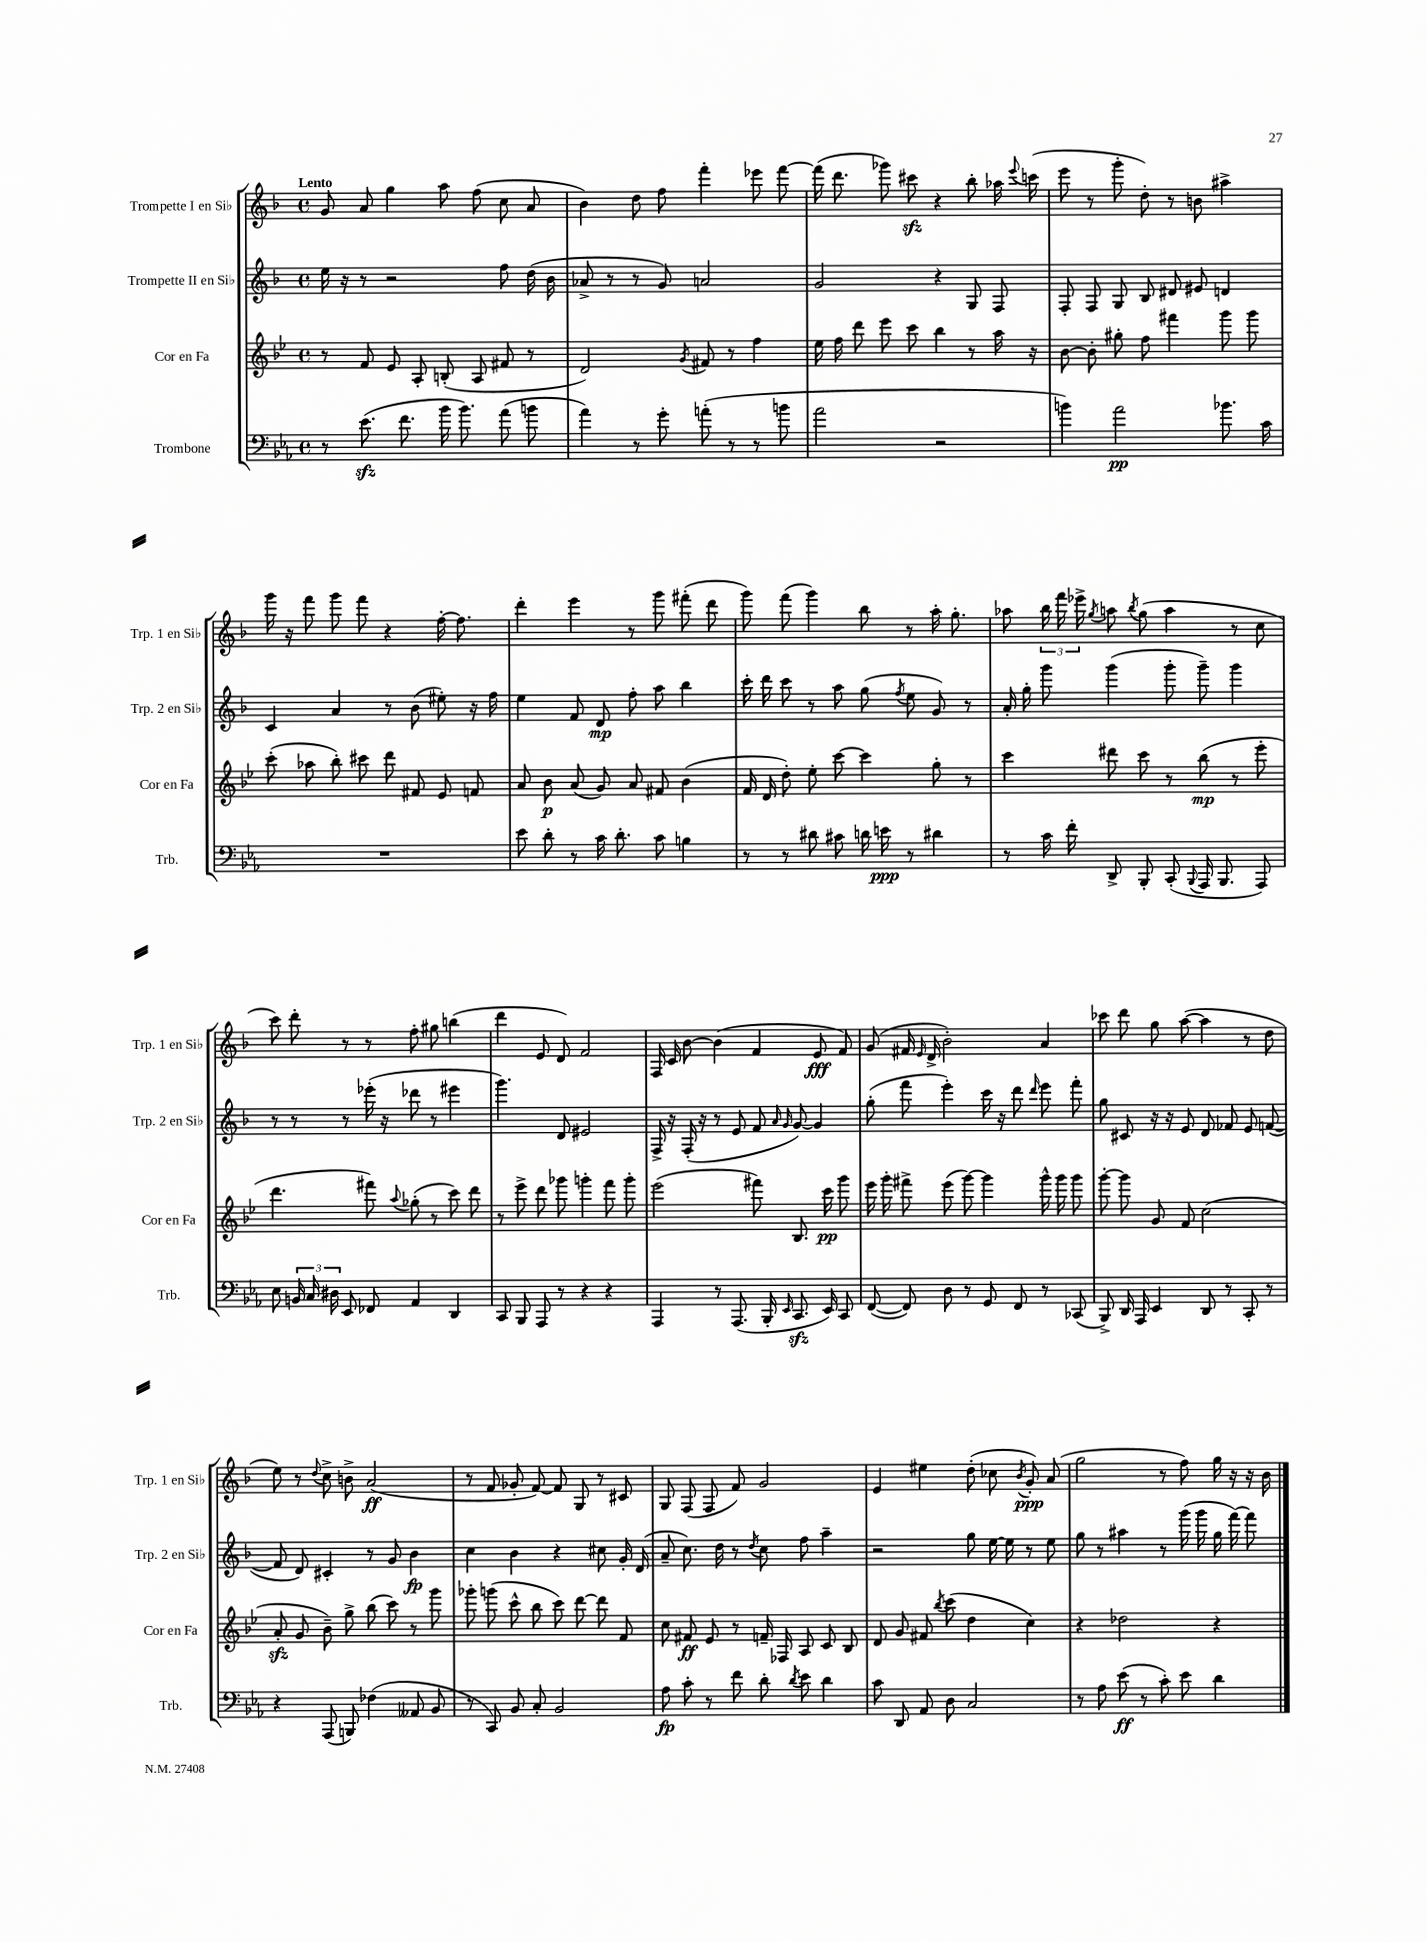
<<
\new StaffGroup <<
\new Staff = "s0" \with { instrumentName = "Trompette I en Sib" shortInstrumentName = "Trp. 1 en Sib" } {
    \clef treble \key f \major \defaultTimeSignature \time 4/4 \tempo "Lento"
    \autoBeamOff g'8 a'8 g''4 a''8 f''8( c''8 a'8 |
    bes'4) d''8 f''8 f'''4-. ees'''8 f'''8~ |
    f'''16( d'''8. ges'''8) cis'''8\sfz r4 bes''8-. aes''16 \appoggiatura { e'''8 } c'''16( |
    e'''8 r8 g'''8-. d''8-.) r8 b'8 ais''4-> |
    g'''16 r16 f'''8 g'''8 f'''8 r4 f''16~-. f''8. |
    d'''4-. e'''4 r8 g'''8 fis'''8-.( d'''8 |
    g'''8) f'''8( g'''4) bes''8 r8 a''16-. g''8.-. |
    aes''8 \tuplet 3/2 { bes''16 f'''16 ees'''16-> } \acciaccatura { g''8 } a''8 \acciaccatura { bes''8 } g''8( a''4 r8 c''8 |
    c'''8) d'''8-. r8 r8 f''8-. gis''8 b''4( |
    d'''4 e'8 d'8) f'2 |
    f16 c'16 bes'8~ bes'4( f'4 e'8\fff f'8) |
    g'8( fis'16 \grace { e'16 } d'16-> bes'2-.) a'4 |
    ces'''8 d'''8 g''8 a''8~( a''4 r8 d''8 |
    e''8) r8 \appoggiatura { d''8 } c''8-> b'8-> a'2\ff( |
    r8 f'8 ges'8-. f'8~) f'8 g8 r8 cis'8 |
    g8 f8( f8 f'8) g'2 |
    e'4 eis''4 d''8-.( ces''8 \acciaccatura { bes'8 } g'8-.\ppp) a'8( |
    g''2 r8 f''8) g''16 r16 r16 bes'16 \bar "|." |
}
\new Staff = "s1" \with { instrumentName = "Trompette II en Sib" shortInstrumentName = "Trp. 2 en Sib" } {
    \clef treble \key f \major \defaultTimeSignature \time 4/4
    \autoBeamOff e''16 r16 r8 r2 f''8 d''16( bes'16 |
    aes'8-> r8 r8 g'8) a'2 |
    g'2 r4 g8 f8 |
    f8-. f8 g8 bes8 dis'8 eis'8 d'4 |
    c'4 a'4 r8 bes'8( eis''8-.) r16 f''16 |
    e''4 f'8 d'8\mp f''8-. a''8 bes''4 |
    c'''16-. d'''16 c'''8 r8 a''8 g''8( \acciaccatura { f''8 } e''8 g'8) r8 |
    a'16-. g''16-. g'''8 g'''4( g'''8-. g'''8--) g'''4 |
    r8 r8 r8 ees'''16-.( r16 des'''8 r8 eis'''4 |
    g'''4.) d'8 eis'2 |
    f16-> r16 f16-.( r16 r8 e'8 f'8 \grace { a'16 g'16 } g'8~) g'4 |
    g''8-.( f'''8 e'''4-.) c'''16 r16 d'''8 \grace { d'''16 } e'''8 f'''8-. |
    g''8 cis'8 r16 r16 e'8 d'8 fes'8 e'8 f'8~( |
    f'8 d'8) cis'4-. r8 g'8 bes'4\fp |
    c''4 bes'4 r4 cis''8 g'16-. d'16( |
    a'8-- c''8.) d''16 r8 \acciaccatura { d''8 } c''8 f''8 a''4-- |
    r2 g''8 e''16~ e''16 r8 e''8 |
    g''8 r8 ais''4 r8 g'''16( g'''16 g''16 f'''16~) f'''8 \bar "|." |
}
\new Staff = "s2" \with { instrumentName = "Cor en Fa" shortInstrumentName = "Cor en Fa" } {
    \clef treble \key bes \major \defaultTimeSignature \time 4/4
    \autoBeamOff r8 f'8 ees'8 a8-. b8-.( a8 fis'8 r8 |
    d'2) \acciaccatura { g'8 } fis'8 r8 f''4 |
    ees''16 f''16 d'''8 ees'''8 c'''8 bes''4 r8 a''16 r16 |
    bes'8~ bes'8-. gis''8-. f''8 fis'''4 g'''8 g'''8 |
    c'''8-.( aes''8 bes''8-.) cis'''8 d'''8 fis'8 ees'8 f'8 |
    a'8 bes'8\p a'8( g'8) a'8 fis'8 bes'4( |
    f'16 d'16 d''8-.) ees''8-. c'''8~ c'''4 g''8-. r8 |
    c'''4 dis'''8 c'''8 r8 bes''8\mp( r8 ees'''8-. |
    d'''4. fis'''8) \appoggiatura { a''8 } ges''8-.( r8 c'''8) d'''8 |
    r8 ees'''8-> d'''8 ges'''8 g'''4-. f'''8 g'''8-. |
    ees'''2( fis'''8) bes8. c'''16\pp g'''8 |
    ees'''16 g'''16-. fis'''8-> ees'''8( g'''8~) g'''4 g'''16-^ g'''16 g'''8 |
    g'''8~-. g'''8 g'8 f'8 c''2( |
    a'8-.\sfz g'8 bes'8--) g''8-> bes''8( c'''8) r8 g'''8 |
    ges'''8-. g'''8( c'''8-^ bes''8 c'''8) d'''8~ d'''8 f'8 |
    c''8 fis'8\ff ees'8 r8 f'16-- fes16 a8 c'8 bes8 |
    d'8 g'8 fis'8 \acciaccatura { bes''8 } c'''8( d''4 c''4) |
    r4 des''2 r4 \bar "|." |
}
\new Staff = "s3" \with { instrumentName = "Trombone" shortInstrumentName = "Trb." } {
    \clef bass \key ees \major \defaultTimeSignature \time 4/4
    \autoBeamOff r8 ees'8.\sfz( f'8. bes'16 bes'8.) aes'8( b'8 |
    aes'4) r8 g'8-. a'8-.( r8 r8 b'8 |
    aes'2 r2 |
    b'4) aes'2\pp bes'8. c'16 |
    R1 |
    ees'8 d'8-. r8 c'16 d'8.-. c'8 b4 |
    r8 r8 dis'8 cis'8 d'16 e'16\ppp r8 dis'4 |
    r8 c'16 f'16-. d,8-> bes,,8-. c,8-.( \appoggiatura { bes,,8 } aes,,16 bes,,8. aes,,8) |
    ees8 \tuplet 3/2 { b,16 c16 dis16 } ees,8 fes,8 aes,4 d,4 |
    c,8 bes,,8 aes,,8 r8 r4 r4 |
    aes,,4 r8 aes,,8.( bes,,16-. \grace { ees,16 } c,8.\sfz ees,16) c,8 |
    f,8~( f,8) d8 r8 g,8 f,8 r8 ces,8( |
    bes,,8->) d,16 aes,,16 ees,4 d,8 r8 c,8-. r8 |
    r4 aes,,8( b,,8) fes4( aeses,8 bes,8 |
    r8 c,8) bes,8 c8-. bes,2 |
    aes8\fp c'8-. r8 f'8 d'8-. \acciaccatura { d'8 } ees'8 d'4 |
    c'8 d,8 aes,8 d8 c2 |
    r8 aes8 ees'8\ff( r8 c'8-.) ees'8 d'4 \bar "|." |
}
>>
>>
\layout { \context { \Score \remove "Bar_number_engraver" } }
